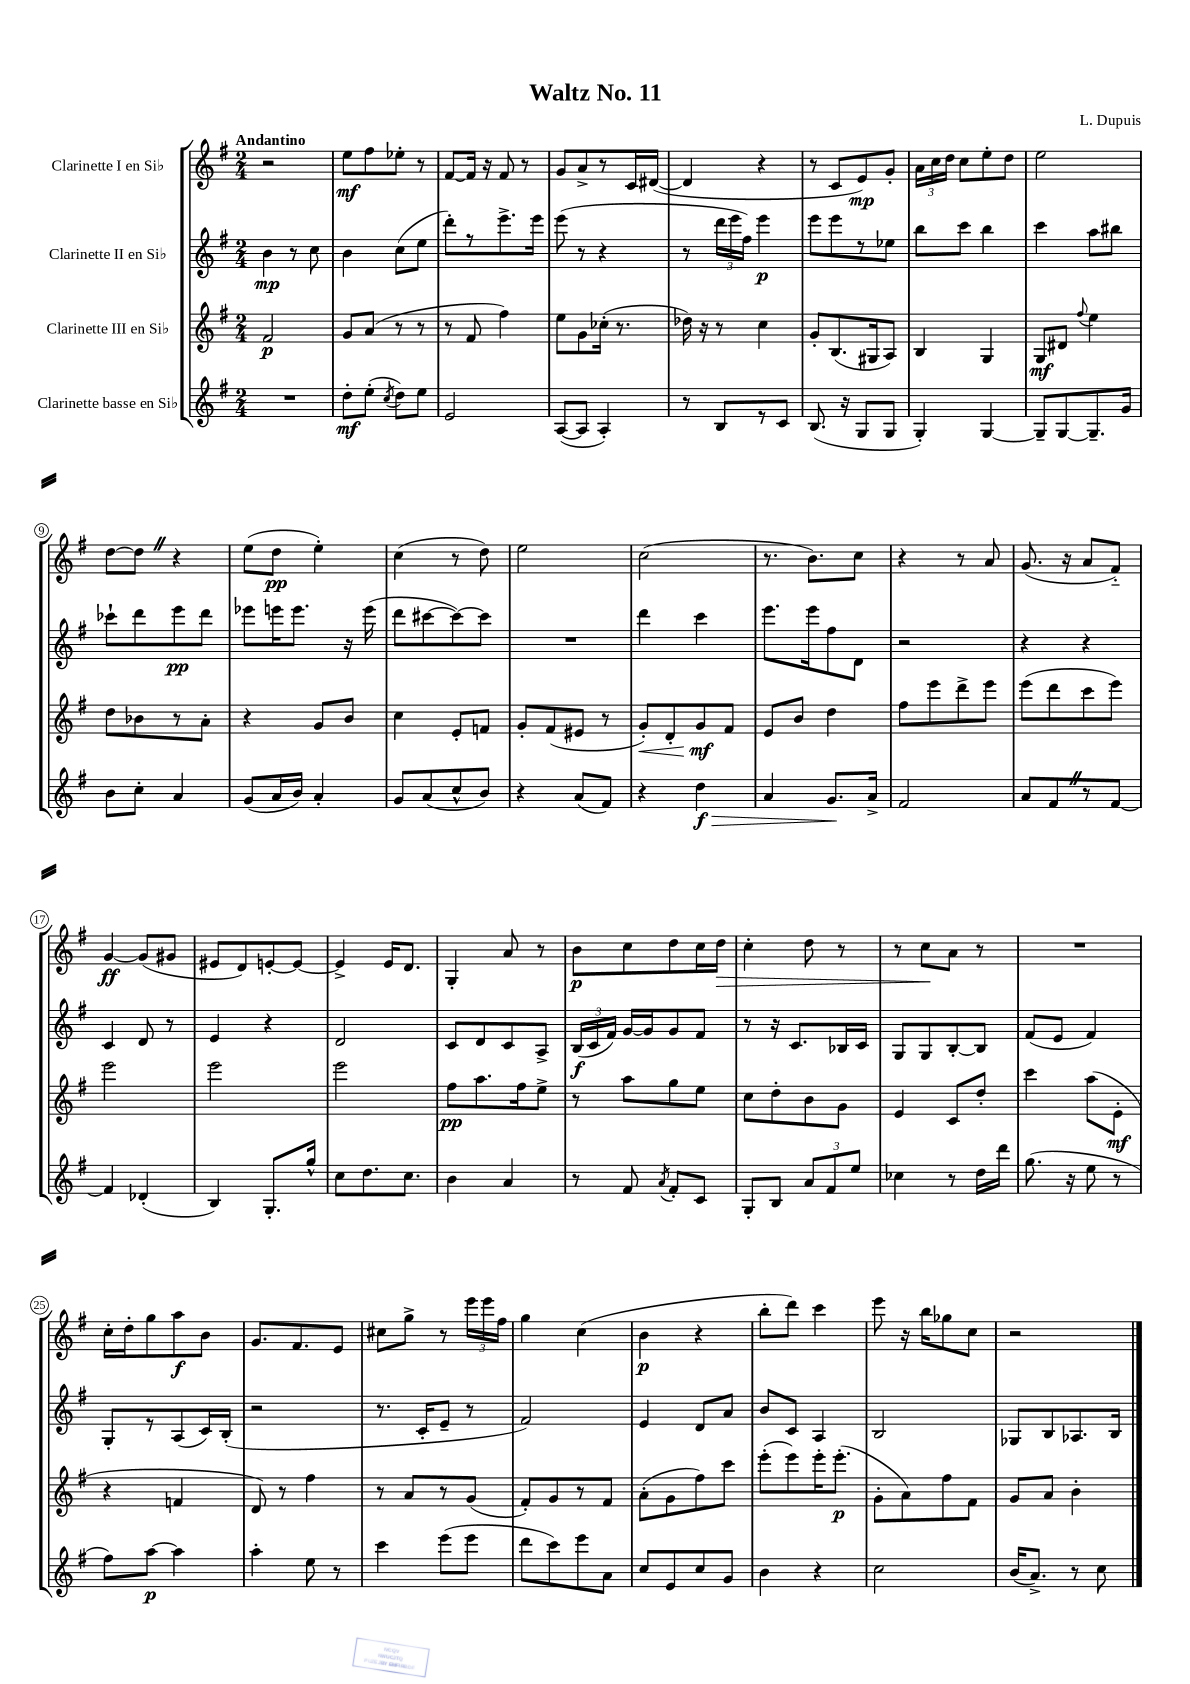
\header { title = "Waltz No. 11" composer = "L. Dupuis" }
<<
\new StaffGroup <<
\new Staff = "s0" \with { instrumentName = "Clarinette I en Sib" } {
    \clef treble \key g \major \numericTimeSignature \time 2/4 \tempo "Andantino"
    \autoBeamOff r2 |
    e''8[\mf fis''8 ees''8]-. r8 |
    fis'8[~ fis'16] r16 fis'8 r8 |
    g'8[ a'8-> r8 c'16 dis'16]~( |
    dis'4 r4 |
    r8 c'8[ e'8\mp) g'8]-. |
    \tuplet 3/2 { a'16[ c''16 d''16] } c''8[ e''8-. d''8] |
    e''2 |
    d''8[~ d''8] \once \override BreathingSign.text = \markup { \musicglyph "scripts.caesura.straight" } \breathe r4 |
    e''8[( d''8]\pp e''4-.) |
    c''4( r8 d''8) |
    e''2 |
    c''2( |
    r8. b'8.[) c''8] |
    r4 r8 a'8 |
    g'8.( r16 a'8[ fis'8]-_) |
    g'4~\ff g'8[( gis'8] |
    eis'8[ d'8) e'8~-. e'8]~ |
    e'4-> e'16[ d'8.] |
    g4-. a'8 r8 |
    b'8[\p c''8 d''8 c''16 d''16]\> |
    c''4-. d''8 r8 |
    r8 c''8[\! a'8] r8 |
    R2 |
    c''16[-. d''16-. g''8 a''8\f b'8] |
    g'8.[ fis'8. e'8] |
    cis''8[ g''8]-> r8 \tuplet 3/2 { e'''16[ e'''16 fis''16] } |
    g''4 c''4( |
    b'4\p r4 |
    b''8[-. d'''8]) c'''4 |
    e'''8 r16 b''16[ ges''8 c''8] |
    r2 \bar "|." |
}
\new Staff = "s1" \with { instrumentName = "Clarinette II en Sib" } {
    \clef treble \key g \major \numericTimeSignature \time 2/4
    \autoBeamOff b'4\mp r8 c''8 |
    b'4 c''8[( e''8] |
    d'''8[-.) r8 e'''8.-> e'''16] |
    e'''8( r8 r4 |
    r8 \tuplet 3/2 { d'''16[ e'''16 fis''16]) } e'''4\p |
    e'''8[ e'''8 r8 ees''8] |
    b''8[ c'''8] b''4 |
    c'''4 a''8[ bis''8] |
    ces'''8[-! d'''8 e'''8\pp d'''8] |
    ees'''8[ e'''16 e'''8.] r16 e'''16( |
    d'''8[ cis'''8~ cis'''8~) cis'''8] |
    R2 |
    d'''4 c'''4 |
    e'''8.[ e'''16 fis''8 d'8] |
    r2 |
    r4 r4 |
    c'4 d'8 r8 |
    e'4 r4 |
    d'2 |
    c'8[ d'8 c'8 a8]-> |
    \tuplet 3/2 { b16[\f( c'16 fis'16]) } g'16[~ g'16 g'8 fis'8] |
    r8 r16 c'8.[ bes16 c'16] |
    g8[ g8 b8~-. b8] |
    fis'8[( e'8] fis'4) |
    g8[-. r8 a8( c'16) b16]-.( |
    r2 |
    r8. c'16[-. e'8]-- r8 |
    fis'2) |
    e'4 d'8[ a'8] |
    b'8[ c'8] a4 |
    b2 |
    ges8[ b8 aes8. b16] \bar "|." |
}
\new Staff = "s2" \with { instrumentName = "Clarinette III en Sib" } {
    \clef treble \key g \major \numericTimeSignature \time 2/4
    \autoBeamOff fis'2\p |
    g'8[ a'8]( r8 r8 |
    r8 fis'8 fis''4) |
    e''8[ g'8 ces''16]-.( r8. |
    des''16) r16 r8 c''4 |
    g'8[-. b8.( gis16 a8]) |
    b4 g4 |
    g8[\mf dis'8] \appoggiatura { fis''8 } e''4 |
    d''8[ bes'8 r8 a'8]-. |
    r4 g'8[ b'8] |
    c''4 e'8[-. f'8] |
    g'8[-. fis'8( eis'8] r8 |
    g'8[-.\<) d'8-. g'8\mf\! fis'8] |
    e'8[ b'8] d''4 |
    fis''8[ e'''8 d'''8-> e'''8] |
    e'''8[( d'''8 c'''8 e'''8]) |
    e'''2 |
    e'''2 |
    e'''2 |
    fis''8[\pp a''8. fis''16 e''8]-> |
    r8 a''8[ g''8 e''8] |
    c''8[ d''8-. b'8 g'8] |
    e'4 c'8[ d''8]-. |
    c'''4 a''8[( e'8]-.\mf |
    r4 f'4 |
    d'8) r8 fis''4 |
    r8 a'8[ r8 g'8]( |
    fis'8[-.) g'8 r8 fis'8] |
    a'8[-.( g'8 fis''8) c'''8] |
    e'''8[-.( e'''8) e'''16-. e'''8.]-.\p( |
    g'8[-. a'8) fis''8 fis'8] |
    g'8[ a'8] b'4-. \bar "|." |
}
\new Staff = "s3" \with { instrumentName = "Clarinette basse en Sib" } {
    \clef treble \key g \major \numericTimeSignature \time 2/4
    \autoBeamOff R2 |
    d''8[-.\mf e''8]-.( \acciaccatura { c''8 } d''8[) e''8] |
    e'2 |
    a8[~( a8] a4-.) |
    r8 b8[ r8 c'8] |
    b8.( r16 g8[ g8] |
    g4-.) g4~ |
    g8[-- g8~ g8.-- g'16] |
    b'8[ c''8]-. a'4 |
    g'8[( a'16 b'16]) a'4-. |
    g'8[ a'8( c''8-^ b'8]) |
    r4 a'8[( fis'8]) |
    r4 d''4\f\> |
    a'4 g'8.[\! a'16]-> |
    fis'2 |
    a'8[ fis'8 \once \override BreathingSign.text = \markup { \musicglyph "scripts.caesura.straight" } \breathe r8 fis'8]~ |
    fis'4 des'4-.( |
    b4) g8.[-. g''16]-^ |
    c''8[ d''8. c''8.] |
    b'4 a'4 |
    r8 fis'8 \acciaccatura { a'8 } fis'8[-. c'8] |
    g8[-. b8] \tuplet 3/2 { a'8[ fis'8 e''8] } |
    ces''4 r8 d''16[ d'''16] |
    g''8.( r16 e''8 r8 |
    fis''8[) a''8]~\p a''4 |
    a''4-. e''8 r8 |
    c'''4 e'''8[( e'''8] |
    d'''8[ c'''8) e'''8 a'8] |
    c''8[ e'8 c''8 g'8] |
    b'4 r4 |
    c''2 |
    b'16[( a'8.]->) r8 c''8 \bar "|." |
}
>>
>>
\layout { \context { \Score \override BarNumber.stencil = #(make-stencil-circler 0.1 0.3 ly:text-interface::print) } }
